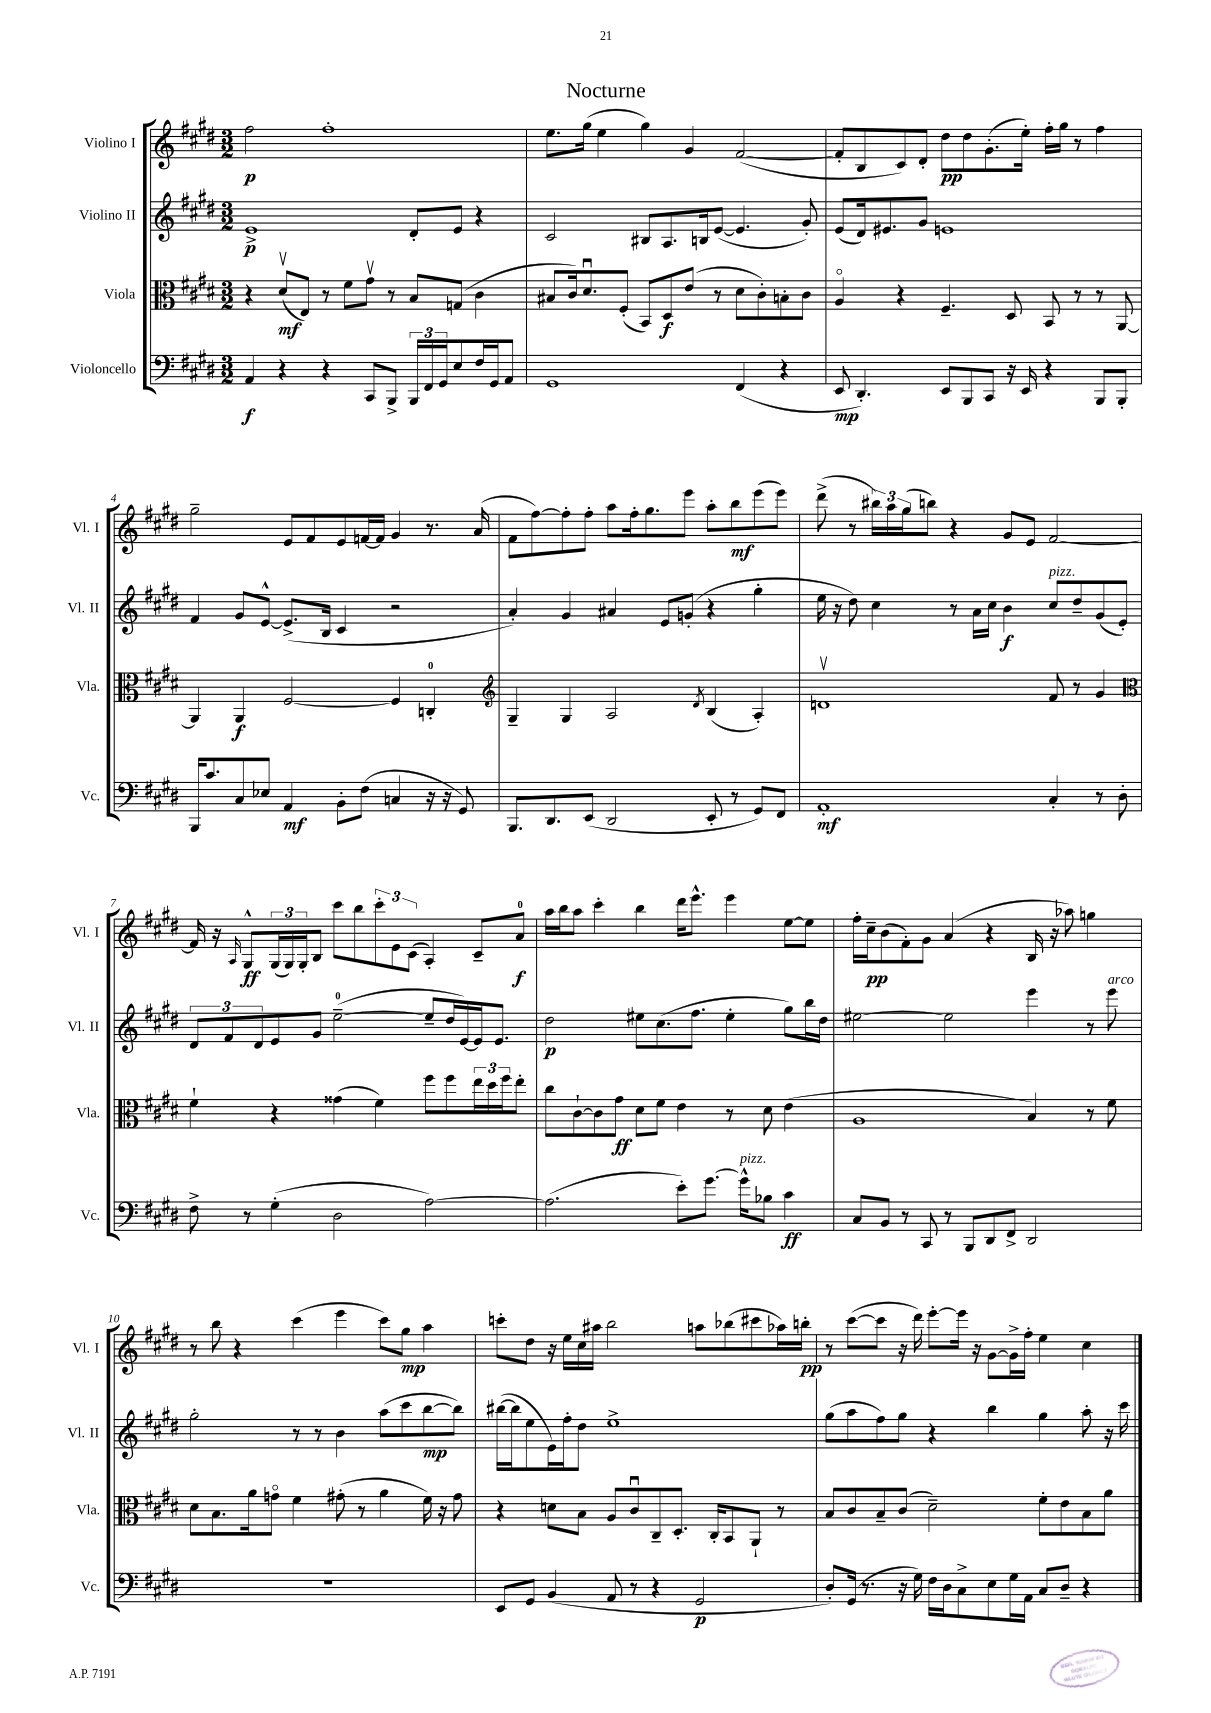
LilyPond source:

\header { title = "Nocturne" }
<<
\new StaffGroup <<
\new Staff = "s0" \with { instrumentName = "Violino I" shortInstrumentName = "Vl. I" } {
    \clef treble \key e \major \numericTimeSignature \time 3/2
    fis''2\p fis''1-. |
    e''8. gis''16( e''4 gis''4) gis'4 fis'2~( |
    fis'8-. b8 cis'8) dis'8-. dis''8\pp dis''8 gis'8.-.( e''16-.) fis''16-. gis''16 r8 fis''4 |
    gis''2-- e'8 fis'8 e'8 f'16~ f'16 gis'4 r8. a'16( |
    fis'8 fis''8~) fis''8-. fis''8-. a''8 fis''16-. gis''8. e'''8 a''8-. b''8\mf e'''8( e'''8) |
    dis'''8->( r8 \tuplet 3/2 { bis''16) a''16 gis''16( } b''8) r4 gis'8 e'8 fis'2~ |
    fis'16 r16 \grace { a16 } gis8-^\ff \tuplet 3/2 { gis16( gis16) gis16-. } b8 cis'''8 b''8 \tuplet 3/2 { cis'''8-. e'8 cis'8( } a4-.) cis'8-- a'8-0\f |
    a''16 b''16 a''8 cis'''4-. b''4 dis'''16 e'''8.-^ e'''4 e''8~ e''8 |
    fis''16-. cis''16--\pp b'8( fis'8-.) gis'8 a'4( r4 b16 r16 aes''8) g''4 |
    r8 b''8 r4 cis'''4( e'''4 cis'''8) gis''8\mp a''4 |
    c'''8-. dis''8 r16 e''16 cis''16 ais''16 b''2 a''8 bes''8( cis'''8 aes''16) b''16-.\pp |
    r8 cis'''8~( cis'''8 r16 dis'''16) e'''8~-. e'''16 r16 gis'8~ gis'16-> fis''16-. e''4 cis''4 \bar "|." |
}
\new Staff = "s1" \with { instrumentName = "Violino II" shortInstrumentName = "Vl. II" } {
    \clef treble \key e \major \numericTimeSignature \time 3/2
    e'1->\p dis'8-. e'8 r4 |
    cis'2 bis8 a8. b16 e'8~( e'4. gis'8-.) |
    e'8( dis'16) eis'8. gis'8 e'1 |
    fis'4 gis'8 e'8~-^ e'8.->( b16 cis'4 r2 |
    a'4-.) gis'4 ais'4 e'8 g'8-.( r4 gis''4-. |
    e''16 r16 dis''8) cis''4 r8 a'16 cis''16 b'4\f cis''8^\markup { \italic "pizz." } dis''8-- gis'8( e'8-.) |
    \tuplet 3/2 { dis'8 fis'8 dis'8 } e'8 gis'8 e''2-0~--( e''8-- dis''16 e'16~) e'16 e'8. |
    dis''2\p eis''8 cis''8.( fis''8. eis''4-. gis''8) b''16 dis''16 |
    eis''2~ eis''2 e'''4 r8 e'''8^\markup { \italic "arco" } |
    gis''2-. r8 r8 b'4 a''8( cis'''8 b''8~\mp b''8) |
    bis''16~( bis''16 e''8 e'16) fis''16-. dis''8 e''1-> |
    gis''8( a''8 fis''8) gis''8 r4 b''4 gis''4 a''8-. r16 cis'''16 \bar "|." |
}
\new Staff = "s2" \with { instrumentName = "Viola" shortInstrumentName = "Vla." } {
    \clef alto \key e \major \numericTimeSignature \time 3/2
    r4 dis'8\upbow\mf( e8) r8 fis'8 gis'8\upbow r8 b8 g8( cis'4 |
    bis8 cis'16) dis'8.\downbow fis8-.( b,8) dis8\f e'8( r8 dis'8 cis'8-.) b8-. cis'8 |
    a4\flageolet r4 fis4.-- dis8 b,8 r8 r8 a,8~ |
    a,4 a,4\f fis2~ fis4 c4-0-. |
    \clef treble gis4-- gis4 a2 \acciaccatura { dis'8 } b4( a4-.) |
    d'1\upbow fis'8 r8 gis'4 |
    \clef alto fis'4-! r4 gisis'4( fis'4) fis''8 fis''8 \tuplet 3/2 { e''16 dis''16 fis''16 } e''8-. |
    cis''8 cis'8~-! cis'8 gis'8\ff dis'8 fis'8 e'4 r8 dis'8 e'4( |
    a1 b4) r8 fis'8 |
    dis'8 b8. a'16 g'8\flageolet fis'4 gis'8-.( r8 a'4 fis'16) r16 gis'8 |
    r4 d'8 b8 a8 cis'8\downbow cis8-- dis8.-. cis16-. b,8 a,8-! r8 |
    b8 cis'8 b8-- cis'8( dis'2--) fis'8-. e'8 b8 a'8 \bar "|." |
}
\new Staff = "s3" \with { instrumentName = "Violoncello" shortInstrumentName = "Vc." } {
    \clef bass \key e \major \numericTimeSignature \time 3/2
    a,4\f r4 r4 cis,8 b,,8-> \tuplet 3/2 { b,,16 fis,16 gis,16 } e8 fis16 gis,16 a,8 |
    gis,1 fis,4( r4 |
    e,8\mp dis,4.-.) e,8 b,,8 cis,8 r16 e,16 r4 b,,8 b,,8-. |
    b,,16 cis'8. cis8 ees8 a,4\mf b,8-. fis8( c4 r16 r16 gis,8) |
    b,,8. dis,8. e,8( dis,2 e,8-. r8 gis,8) fis,8 |
    a,1-.\mf cis4-. r8 dis8-. |
    fis8-> r8 gis4-.( dis2 a2~) |
    a2.( e'8-.) gis'8.~ gis'16-^^\markup { \italic "pizz." } bes8 cis'4\ff |
    cis8 b,8 r8 cis,8 r8 b,,8 dis,8 fis,8-> dis,2 |
    R1. |
    e,8 gis,8 b,4( a,8 r8 r4 gis,2\p |
    dis8-.) gis,16( r8. r16 gis16) fis16 dis16 cis8-> e8 gis16 a,16 cis8 dis8-- r4 \bar "|." |
}
>>
>>
